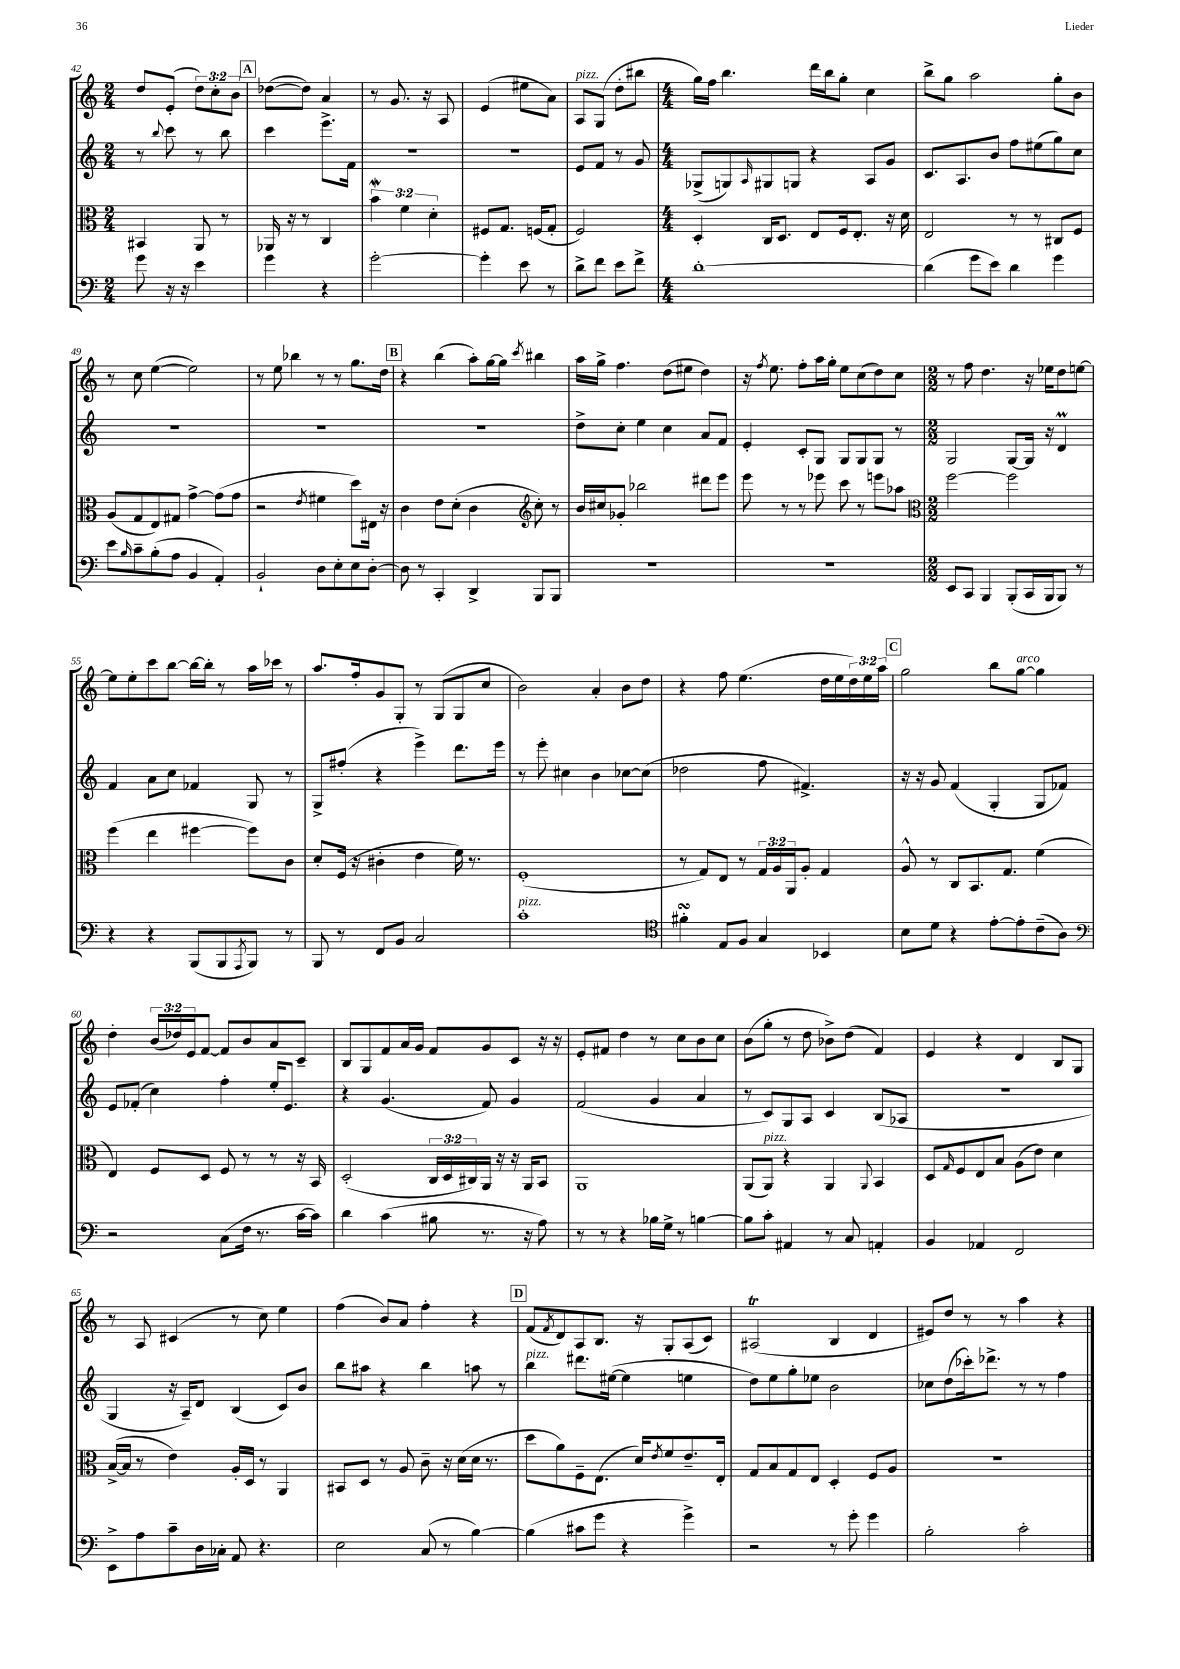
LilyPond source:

<<
\new StaffGroup <<
\new Staff = "s0" {
    \clef treble \key c \major \numericTimeSignature \time 2/4 \override Staff.TupletNumber.text = #tuplet-number::calc-fraction-text
    d''8 e'8-.( \tuplet 3/2 { d''8) c''8-. b'8 } |
    \mark \markup { \box "A" } des''8~( des''8) a'4 |
    r8 g'8. r16 a8 |
    e'4( eis''8 a'8) |
    a8^\markup { \italic "pizz." } g8( d''8-. bis''8 |
    \numericTimeSignature \time 4/4 g''16) f''16 b''4. d'''16 b''16 g''8-. c''4 |
    b''8-> g''8 a''2 g''8-. b'8 |
    r8 c''8 e''4~( e''2) |
    r8 e''8 bes''4 r8 r8 g''8. d''16 |
    \mark \markup { \box "B" } r4 b''4( a''8-.) g''16~ g''16 \acciaccatura { c'''8 } bis''4 |
    a''16 g''16-> f''4. d''8( eis''8 d''4) |
    r16 \acciaccatura { f''8 } e''8. f''8-. a''16 g''16-. e''8 c''8( d''8) c''8 |
    \numericTimeSignature \time 2/2 r8 f''8 d''4. r16 ees''16 d''8 e''8~ |
    e''8 e''8-. c'''8 b''8~ b''16~ b''16-. r8 a''16 ces'''16 r8 |
    a''8. f''16-. g'8 g8-. r8 g8( g8 c''8 |
    b'2) a'4-. b'8 d''8 |
    r4 f''8 e''4.( d''16 e''16 \tuplet 3/2 { d''16) e''16 a''16 } |
    \mark \markup { \box "C" } g''2 b''8 g''8~^\markup { \italic "arco" } g''4 |
    d''4-. \tuplet 3/2 { b'16( des''16) e'16 } f'8~ f'8 b'8 a'8 c'8-- |
    b8 g8 f'8 a'16 g'16 f'8 g'8 c'8 r16 r16 |
    e'8-. fis'8 d''4 r8 c''8 b'8 c''8 |
    b'8( g''8-. r8 d''8 bes'8->) d''8( f'4) |
    e'4 r4 d'4 b8 g8 |
    r8 a8 cis'4( r8 c''8) e''4 |
    f''4( b'8) a'8 f''4-. r4 |
    \mark \markup { \box "D" } f'8( \acciaccatura { f'8 } d'8) a8 b8. r16 g8-. a8( c'8) |
    ais2\trill( b4 d'4 |
    eis'8) d''8 r8 r8 a''4 r4 \bar "|." |
}
\new Staff = "s1" {
    \clef treble \key c \major \numericTimeSignature \time 2/4
    r8 \appoggiatura { b''8 } c'''8 r8 b''8 |
    \mark \markup { \box "A" } c'''4 e'''8.-> f'16 |
    r2 |
    r2 |
    e'8 f'8 r8 g'8 |
    \numericTimeSignature \time 4/4 ges8->( g8) \grace { a16 } gis8 g8 r4 a8 g'8 |
    c'8. a8. b'8 f''8 eis''8( g''8) c''8 |
    R1 |
    R1 |
    \mark \markup { \box "B" } R1 |
    d''8-> c''8-. e''4 c''4 a'8 f'8 |
    e'4-. c'8-. g8 g8 g8 g8 r8 |
    \numericTimeSignature \time 2/2 g2 g8~ g16 r16 d'4\prall |
    f'4 a'8 c''8 fes'4 g8 r8 |
    g8-> fis''8-.( r4 e'''4->) d'''8. e'''16 |
    r8 e'''8-. cis''4 b'4 ces''8~ ces''8( |
    des''2 f''8 fis'4.->) |
    \mark \markup { \box "C" } r16 r16 g'8 f'4( g4-. g8 fes'8) |
    e'8 fes'8-.( c''4) f''4-. e''16-. e'8. |
    r4 g'4.( f'8) g'4 |
    f'2( g'4 a'4 |
    r8 c'8) g8 a8 c'4 b8( aes8 |
    R1 |
    g4 r16 a16--) d'8 b4( c'8) b'8 |
    b''8 ais''8 r4 b''4 a''8 r8 |
    \mark \markup { \box "D" } b''4^\markup { \italic "pizz." } dis'''8. eis''16~( eis''4 e''4 |
    d''8) e''8 g''8-. ees''8 b'2 |
    ces''8 d''8( ces'''16-.) des'''8.-> r8 r8 f''4 \bar "|." |
}
\new Staff = "s2" {
    \clef alto \key c \major \numericTimeSignature \time 2/4 \override Staff.TupletNumber.text = #tuplet-number::calc-fraction-text
    bis,4 a,8 r8 |
    \mark \markup { \box "A" } aes,16 r16 r8 c4 |
    \tuplet 3/2 { b'4\mordent f'4 d'4-. } |
    fis8 g8. f16( g8-. |
    f2) |
    \numericTimeSignature \time 4/4 d4-. c16 d8. e8 f16 e8.-. r16 d'16 |
    e2 r8 r8 cis8 f8 |
    a8( g8 e8) gis8 g'4~-> g'8( g'8 |
    r2 \acciaccatura { e'8 } fis'4 d''8) eis16 r16 |
    \mark \markup { \box "B" } c'4 e'8 d'8-.( c'4 \clef treble c''8-.) r8 |
    b'16 cis''16 ges'8-. bes''2 dis'''8 e'''8 |
    e'''8 r8 r8 ees'''8 c'''8 r8 e'''8 aes''8 |
    \numericTimeSignature \time 2/2 \clef alto f''2~ f''2 |
    f''4( e''4 fis''4~ fis''8) c'8 |
    d'8-. f16( r16 cis'4-. e'4 f'16) r8. |
    f1-.( |
    r8 g8) e8 r8 \tuplet 3/2 { g16 a16 a,16 } a8-. g4 |
    \mark \markup { \box "C" } a8-^ r8 c8 b,8. g8. f'4( |
    e4) f8 d8 f8 r8 r8 r16 b,16 |
    d2-.( \tuplet 3/2 { c16 d16 cis16) } a,16 r16 r16 a,16 b,8 |
    a,1 |
    a,8( a,8^\markup { \italic "pizz." }) r4 a,4 \appoggiatura { a,8 } b,4 |
    d8 \grace { g16 } f8 e8 b8 a8( e'8) d'4 |
    b16~->( b16 r8 e'4) a16-. d16 r8 a,4 |
    bis,8 d8 r8 a8 c'8-- r16 d'16( d'16 r8. |
    \mark \markup { \box "D" } d''8 a'8) f8-- e8.( d'16) \acciaccatura { e'8 } f'8 e'8.-- e16-. |
    g8 b8 g8 e8 d4-. f8 a8 |
    r1 \bar "|." |
}
\new Staff = "s3" {
    \clef bass \key c \major \numericTimeSignature \time 2/4
    g'8 r16 r16 e'4 |
    \mark \markup { \box "A" } g'4 r4 |
    g'2~-. |
    g'4-. e'8 r8 |
    d'8-> f'8 e'8 f'8-> |
    \numericTimeSignature \time 4/4 d'1~-. |
    d'4( g'8 e'8) d'4 g'4 |
    e'8 \grace { b16 } c'8-- b8-.( a8 b,4 a,4-.) |
    b,2-! d8 e8-. e8 d8~-. |
    \mark \markup { \box "B" } d8 r8 c,4-. d,4-> b,,8 b,,8 |
    R1 |
    R1 |
    \numericTimeSignature \time 2/2 e,8 c,8 b,,4 b,,8-.( c,16 b,,16 b,,8) r8 |
    r4 r4 b,,8( b,,8 \acciaccatura { a,,8 } b,,8) r8 |
    b,,8 r8 f,8 b,8 c2 |
    c'1-.^\markup { \italic "pizz." } |
    \clef tenor fis'4-.\turn e8 f8 g4 bes,4 |
    \mark \markup { \box "C" } b8 d'8 r4 e'8~-. e'8-. c'8--( a8) |
    \clef bass r2 c8( f16 r8. c'16~ c'16) |
    d'4 c'4( bis8 r8. r16 a8) |
    r8 r8 r4 bes16 g16-> r8 b4~ |
    b8 c'8-. ais,4 r8 c8 a,4-. |
    b,4 aes,4 f,2 |
    e,8-> a8 c'8-- d16 ces16-. a,8 r4. |
    e2 c8( r8 b4~) |
    \mark \markup { \box "D" } b4( cis'8 g'8 r4 g'4->) |
    r2 r8 g'8-. g'4 |
    b2-. c'2-. \bar "|." |
}
>>
>>
\layout { \context { \Score currentBarNumber = #42 } }
